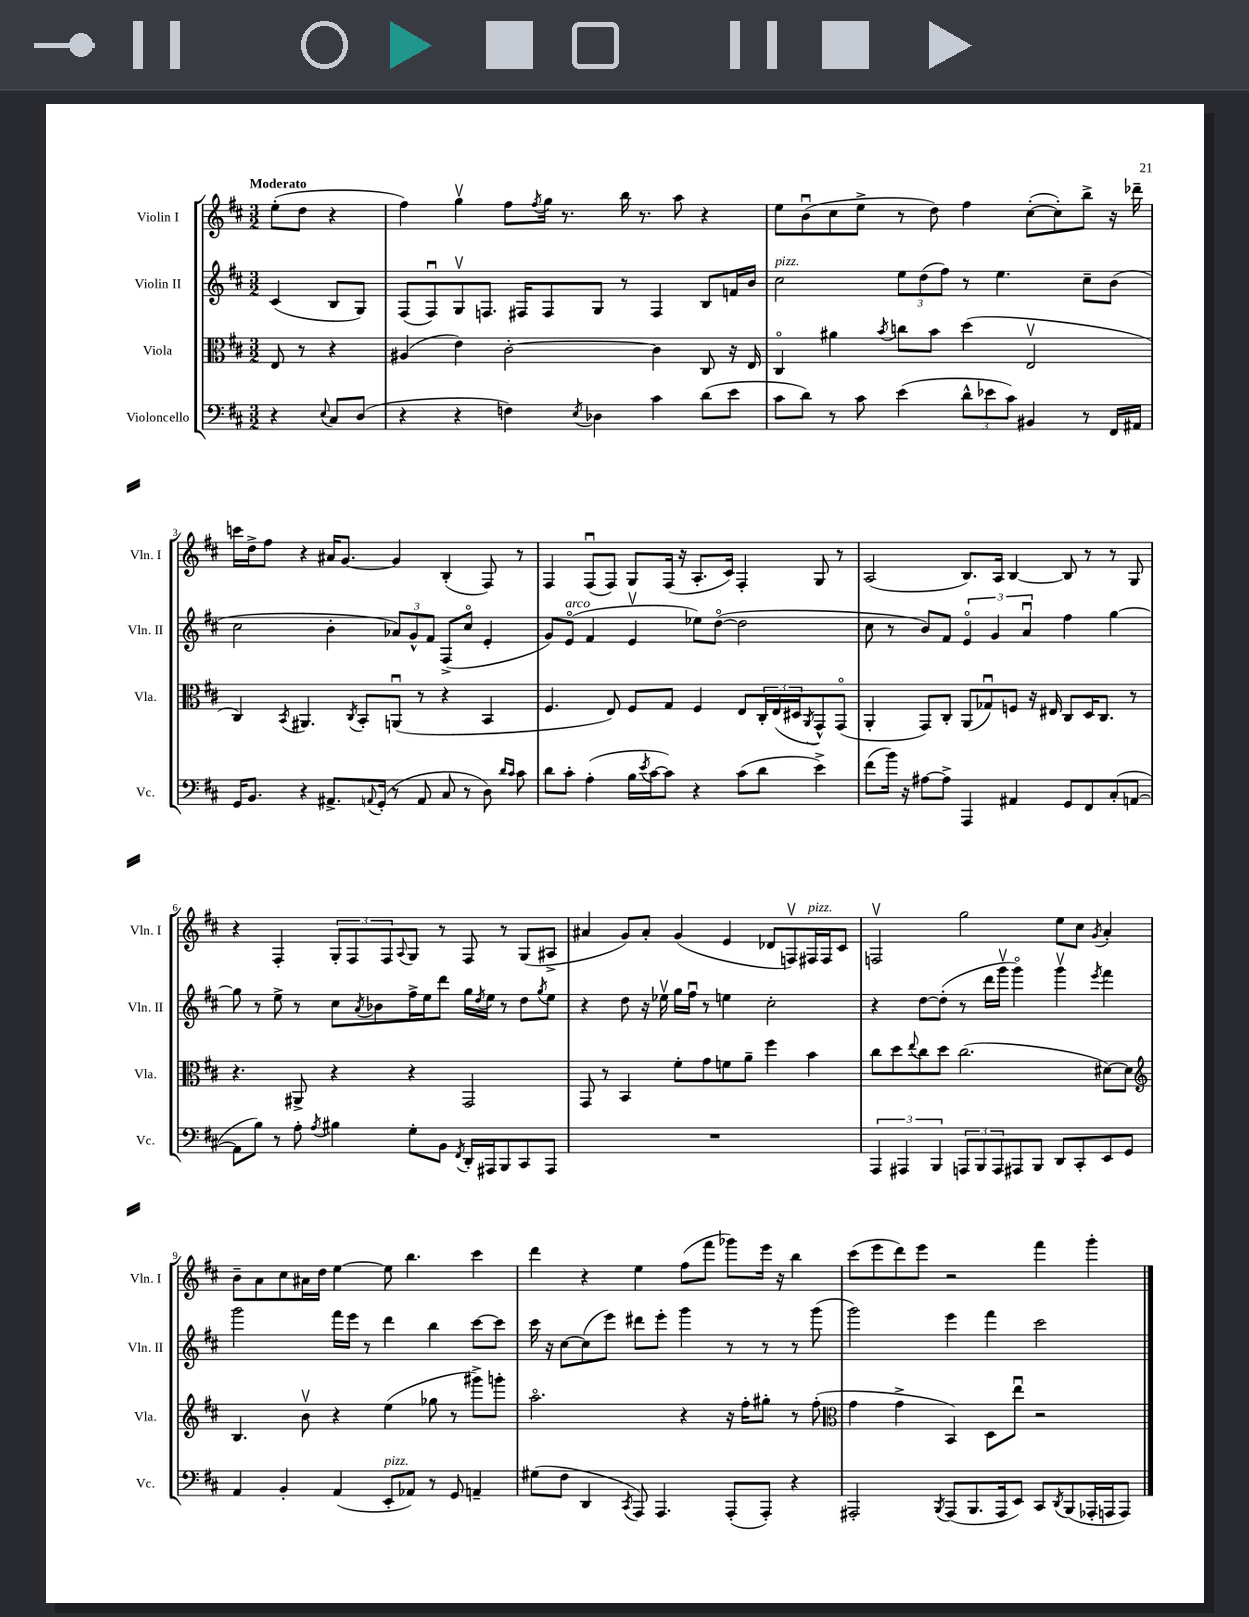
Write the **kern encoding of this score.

**kern	**kern	**kern	**kern
*staff4	*staff3	*staff2	*staff1
*clefF4	*clefC3	*clefG2	*clefG2
*k[f#c#]	*k[f#c#]	*k[f#c#]	*k[f#c#]
*M3/2	*M3/2	*M3/2	*M3/2
4r	8E/	(4c#/	(8ee'\L
.	8r	.	8dd\J
8qqE/	.	.	.
8C#/L	4r	8B/L	4r
(8D/J	.	8G/J)	.
=	=	=	=
4r	(4A#/	(8F#/L	4ff#\)
.	.	8F#u/)	.
4r	4e\)	8Gv/	4ggv\
.	.	8.F/J	.
4F\)	[2c#'\	.	8ff#\L
.	.	16F#/LK	.
.	.	.	8qff#/
.	.	8F#/	16gg\Jk
.	.	.	8.r
8qE/	.	.	.
4D-\	.	8G/J	.
.	.	8r	16bb\
.	.	.	8.r
4c#\	4c#\]	4F#/	.
.	.	.	8aa\
(8d\L	8C#/	8B/L	4r
8e\J	16r	16f/L	.
.	16E/	16b/JJ	.
=	=	=	=
8c#\L	4C#o/	2cc#\	8ee\L
8d\J)	.	.	(8bu\
8r	4a#\	.	8cc#\
8c#\	.	.	8ee^\J
.	8qb/	.	.
(4e\	8cc\L	12ee\L	8r
.	.	(12dd\	.
.	8b\J	.	8dd\)
.	.	12ff#\J)	.
12d^^\L	(4dd\	8r	4ff#\
12e-\	.	.	.
.	.	4.ee\	.
12c#\J)	.	.	.
4BB#/	2Ev/	.	([8cc#'\L
.	.	.	8cc#'\])
8r	.	8cc#~\L	8bb^\J
16FF#/LL	.	(8b\J	16r
16AA#/JJ	.	.	16ddd-~\
=	=	=	=
16GG/LK	4C#/)	2cc#\	16ccc\LL
8.BB/J	.	.	16dd^\J
.	.	.	8ff#\J
.	8qBB/	.	.
4r	4.AA#/	.	4r
8.AA#^/L	.	4b'\	16a#/LK
.	.	.	[8.g/J
.	8qC#/	.	.
.	8BB'/L	.	.
8qqAA/	.	.	.
(16GG'/Jk	.	.	.
8r	(8AAu/J	12a-/L)	4g/]
.	.	12g^^/	.
8AA/	8r	.	.
.	.	12f#/J	.
8C#/	4r	(8F#^/L	(4B'/
8r	.	8cc#o/J	.
8D\)	4BB/	4e'/	8F#/)
16qqd/LL	.	.	.
16qqc#/JJ	.	.	.
8c#\	.	.	8r
=	=	=	=
8d\L	4.F#/	8g/L)	4F#/
8c#'\J	.	(8eo/J	.
(4A'\	.	4f#/	(8F#u/L
.	8E/)	.	8F#/J)
16B\LL	8F#/L	4ev/	8G/L
8qe/	.	.	.
[16c#\J	.	.	.
8c#\]J)	8G/J	.	(16F#/Jk
.	.	.	16r
4r	4F#/	8ee-\L)	8.A'/L
.	.	([8ddo\J	.
.	.	.	16c#/Jk)
(8c#\L	8E/L	2dd\]	4F#'/
8d\J	24C#'/L	.	.
.	(24E/	.	.
.	24D#/J	.	.
.	8qAA/	.	.
4e^\)	8GG^^/)	.	8G/
.	(8GGo/J	.	8r
=	=	=	=
(8f#\L	4AA'/	8cc#\	(2A/
16b\Jk)	.	8r	.
16r	.	.	.
[8A#\L	8GG/L)	8b/L)	.
8A#^\]J	8C#'/J	8f#/J	.
4AAA/	(8AA/L	6eo/	8.B/L)
.	8G-u/)	.	.
.	.	6g/	.
.	.	.	16A/Jk
4AA#/	8F/J	.	[4B/
.	.	6au/	.
.	16r	.	.
.	16E#/	.	.
8GG/L	8C#/L	4ff#\	8B/]
8FF#/	16D/K	.	8r
.	8.C#/J	.	.
(8C#'/	.	[4gg\	8r
[8AA/J	8r	.	8G/
=	=	=	=
8AA\]L	4.r	8gg\]	4r
8B\J)	.	8r	.
8r	.	8ee^\	4F#'/
8A'\	8AA#^/	8r	.
8qA/	.	.	.
4B#\	4r	8cc#\L	12G'/L
.	.	.	12F#/
.	.	8qa/	.
.	.	8b-\	.
.	.	.	12F#/
.	.	.	8qqA/
8G'\L	4r	16ff#^\L	8G/J
.	.	16ee\J	.
8BB\J	.	8ddd\J	8r
8qFF#/	.	.	.
16DD'/LL	2GG/	16gg\LL	8F#/
.	.	8qdd/	.
16AAA#/J	.	16ee\JJ	.
8BBB/	.	8r	8r
8CC#/	.	8dd\L	(8G/L
.	.	8qgg/	.
8AAA#/J	.	8ee\J	8A#^/J
=	=	=	=
1.r	8GG/	4r	4a#/
.	8r	.	.
.	4BB/	8dd\	8g/L)
.	.	16r	8a#'/J
.	.	16ee-v\	.
.	8f#'\L	16gg\LL	(4g/
.	.	16ff#u\JJ	.
.	8g\	8r	.
.	8f\	4ee\	4e/
.	8a~\J	.	.
.	4ff#\	2cc#'\	8d-/L
.	.	.	8Fv/)
.	4b\	.	16F#/L
.	.	.	16F#/J
.	.	.	8c#/J
=	=	=	=
6AAA/	8cc#\L	4r	2Fv/
.	8dd\	.	.
6AAA#/	.	.	.
.	8qqee/	.	.
.	8cc#\	[8dd\L	.
6BBB/	.	.	.
.	8dd\J	(8dd'\]J	.
12AAA/L	(2.cc#\	8r	2gg\
12BBB/	.	.	.
.	.	16ddd\LL	.
12AAA/	.	.	.
.	.	16gggv\JJ	.
8AAA#/	.	4gggo\)	.
8BBB/J	.	.	.
8DD/L	.	4gggv\	8ee\L
8CC#'/	.	.	8cc#\J
.	.	8qeee/	8qg/
8EE/	[8d#\L)	4fff#\	4a'/
8GG/J	8d#\]J	.	.
=	=	=	=
*	*clefG2	*	*
4AA/	4.B/	2ggg\	8b~\L
.	.	.	8a\
4BB'/	.	.	8cc#\
.	8bv\	.	16a#\L
.	.	.	16dd\JJ
(4AA/	4r	16fff#\LL	[4ee\
.	.	16eee\JJ	.
.	.	8r	.
8EE'/L	(4ee\	4ddd\	8ee\]
8AA-/J)	.	.	4.bb\
8r	8gg-\	4bb\	.
8GG/	8r	.	.
4AA~/	8ggg#^\L)	[8ccc#\L	4ccc#\
.	8ggg'\J	8ccc#\]J	.
=	=	=	=
(8G#\L	2.aao\	16ccc#\	4ddd\
.	.	16r	.
8F#\J	.	[8cc#\L	.
4DD/	.	(8cc#\]	4r
.	.	8eee\J)	.
8qCC#/	.	.	.
8AAA/)	.	8ddd#\L	4ee\
4.AAA/	.	8eee'\J	.
.	4r	4ggg\	(8ff#\L
.	.	.	8fff#\J
(8AAA'/L	16r	8r	8ggg-\L)
.	16ff#'\LK	.	.
8AAA'/J)	8gg#'\J	8r	16eee\Jk
.	.	.	16r
4r	8r	8r	4bb\
.	(8ff#'\	(8ggg\	.
=	=	=	=
*	*clefC3	*	*
2AAA#'/	4g\	2ggg\)	(8ccc#\L
.	.	.	8eee\
.	4g^\	.	8ddd\)
.	.	.	8eee\J
8qBBB/	.	.	.
(8AAA#/L	4BB/)	4eee\	2r
8.BBB/	.	.	.
.	8D\L	4fff#\	.
16AAA#/k	.	.	.
8EE/J)	8eeu\J	.	.
8CC#/L	2r	2ccc#\	4fff#\
8qDD/	.	.	.
(8BBB/	.	.	.
16AAA-'/L	.	.	4ggg'\
16AAA/J	.	.	.
8AAA/J)	.	.	.
==	==	==	==
*-	*-	*-	*-
